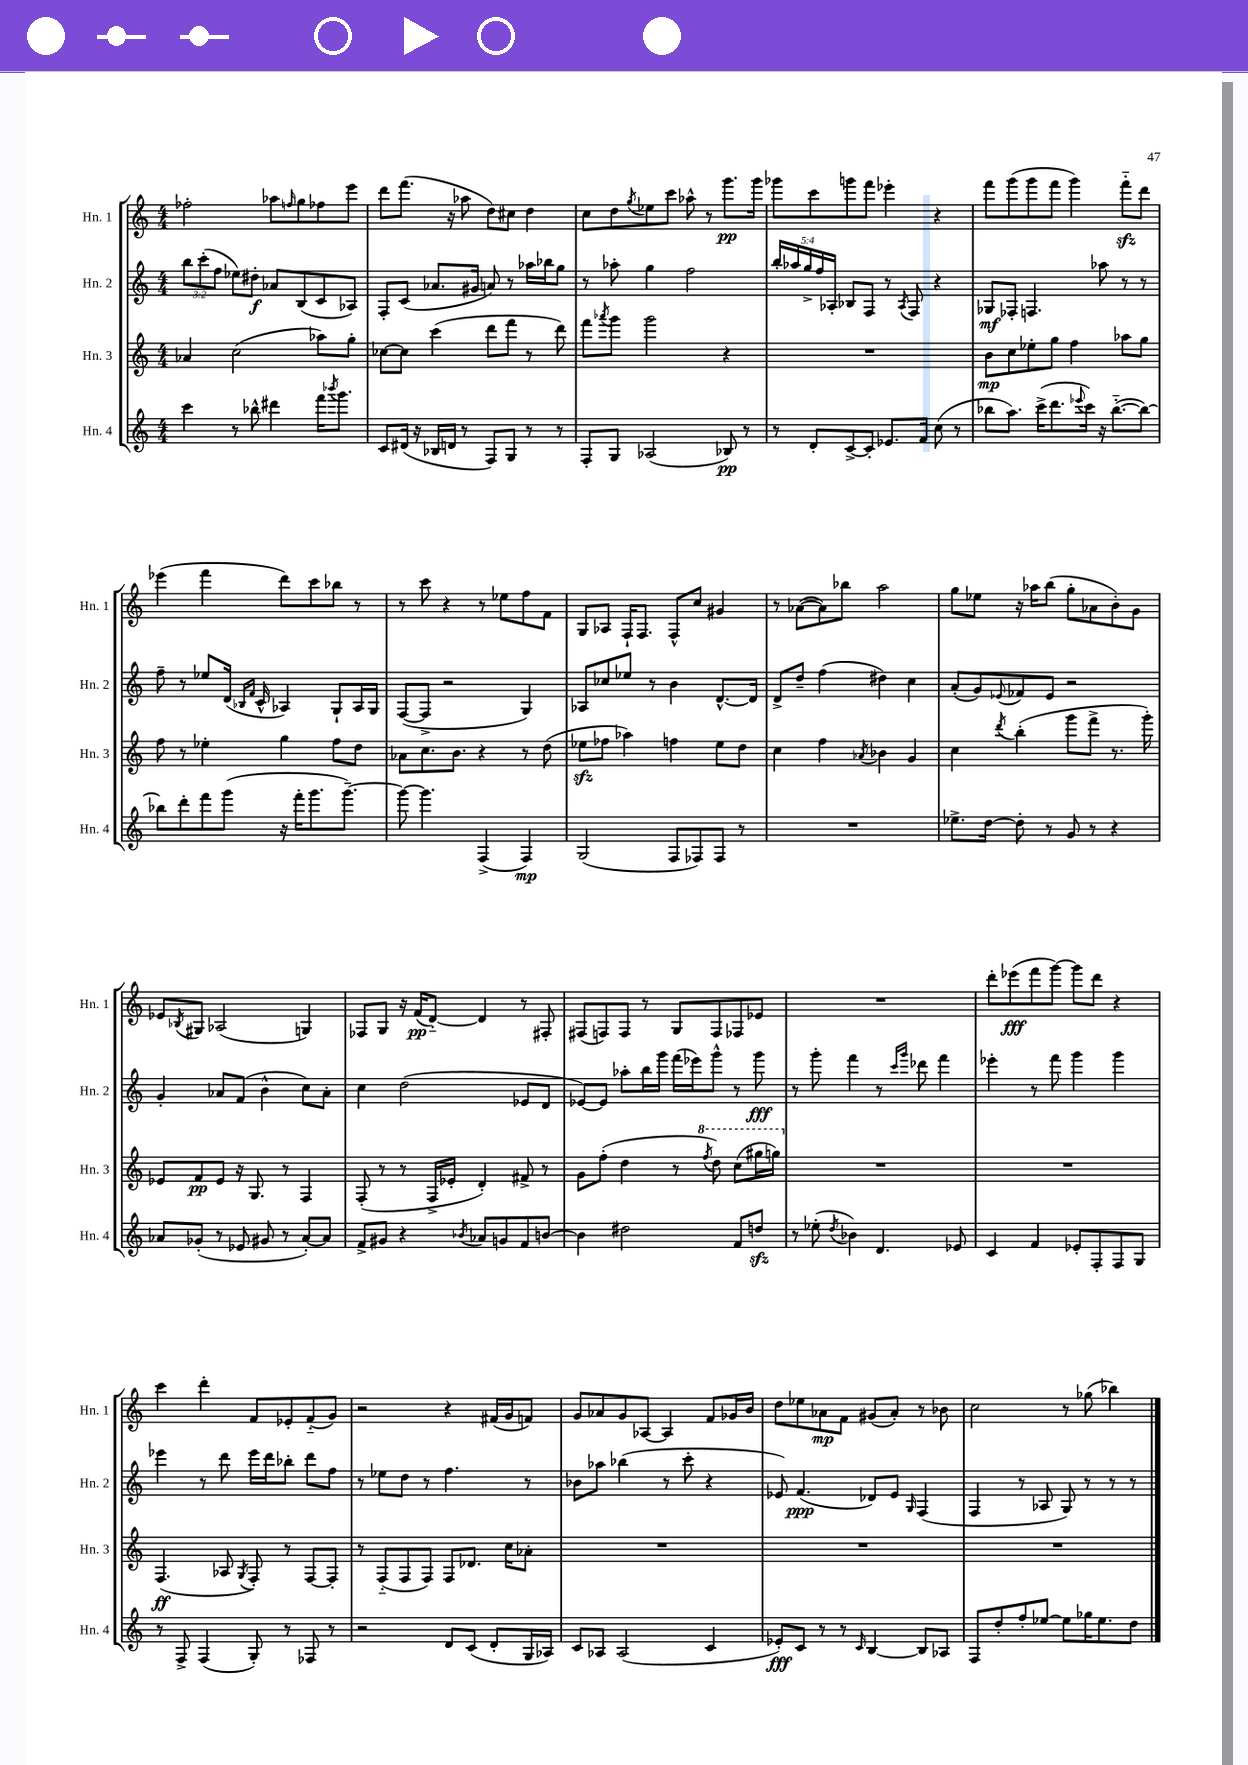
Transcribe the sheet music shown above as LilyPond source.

<<
\new StaffGroup <<
\new Staff = "s0" \with { instrumentName = "Hn. 1" shortInstrumentName = "Hn. 1" } {
    \clef treble \key c \major \numericTimeSignature \time 4/4
    fes''2-. aes''8 \grace { f''16 } g''8 fes''8 e'''8 |
    d'''8 f'''8.( r16 aes''8 d''8) cis''8 d''4 |
    c''8 d''8 \acciaccatura { g''8 } ees''8 c'''8 aes''8-^ r8 g'''8.\pp g'''16 |
    ges'''8 c'''8 g'''8 f'''8 ees'''4-. r4 |
    f'''8 g'''8( g'''8 f'''8 g'''4) f'''8-_\sfz d'''8 |
    ees'''4( f'''4 d'''8) c'''8 bes''8 r8 |
    r8 c'''8 r4 r8 ees''8 f''8 f'8 |
    g8 aes8 f16-! f8. f8-^ c''8 gis'4 |
    r8 aes'8~( aes'8) bes''8 a''2 |
    g''8 ees''8 r16 aes''16 b''8( g''8-. aes'8 b'8-.) g'8 |
    ees'8 \acciaccatura { bes8 } gis8 aes2( g4) |
    fes8 g8 r16 f'16\pp( d'8~-_) d'4 r8 fis8-. |
    fis8( f8) f8 r8 g8 f8 fes8 ees'8 |
    R1 |
    d'''8-. ees'''8\fff( f'''8 g'''8~) g'''8 d'''8 r4 |
    c'''4 d'''4-. f'8 ees'8-. f'8-_( g'8) |
    r2 r4 fis'16( g'16 f'8) |
    g'8 aes'8 g'8 aes8~ aes4 f'8 ges'16 b'16 |
    d''8 ees''8 aes'8\mp f'8 gis'8( aes'8-.) r8 bes'8 |
    c''2 r8 ges''8( bes''4) \bar "|." |
}
\new Staff = "s1" \with { instrumentName = "Hn. 2" shortInstrumentName = "Hn. 2" } {
    \clef treble \key c \major \numericTimeSignature \time 4/4 \override Staff.TupletNumber.text = #tuplet-number::calc-fraction-text
    \tuplet 3/2 { b''8 c'''8-.( f''8 } ees''8) dis''8-.\f aes'8 b8( c'8 aes8) |
    f8-. c'8( aes'8. gis'16 a'8) r8 aes''16 bes''16 g''8 |
    r8 aes''8-. g''4 f''2 |
    \tuplet 5/4 { b''16-. aes''16 g''16-> f''16 aes16-. } bes8 f8 r8 \acciaccatura { aes8 } f8 r4 |
    ges8\mf fes8-. f4. aes''8 r8 r8 |
    f''8-- r8 ees''8 d'16( \grace { bes16 f'16 } c'16-^ aes4) g8-! aes16 g16 |
    f8~( f8-> r2 g4) |
    aes8 ces''8 ees''8 r8 b'4 d'8.~-^ d'16 |
    d'8-> d''8-- f''4( dis''4) c''4 |
    a'8-.( g'8) \appoggiatura { ees'8 } fes'8 ees'8 r2 |
    g'4-. aes'8 f'8( b'4-^ c''8) aes'8-. |
    c''4 d''2( ees'8 d'8 |
    ees'8~) ees'8 aes''8-. b''16 g'''16 f'''16( ees'''16) g'''8-^ r8 g'''8\fff |
    r8 g'''8-. f'''4 r8 \grace { c'''16 g'''16 } des'''8 f'''4 |
    ees'''4-. r8 f'''8 g'''4 g'''4 |
    ees'''4 r8 d'''8 ees'''16 d'''16 bes''8-. d'''8 f''8 |
    r8 ees''8 d''8 r8 f''4. r8 |
    bes'8 aes''8 bes''4( r8 c'''8-. r4 |
    ees'8) f'4.\ppp( des'8) ees'8 \grace { g16 } f4( |
    f4 r8 aes8 g8) r8 r8 r8 \bar "|." |
}
\new Staff = "s2" \with { instrumentName = "Hn. 3" shortInstrumentName = "Hn. 3" } {
    \clef treble \key c \major \numericTimeSignature \time 4/4
    aes'4 c''2( aes''8) g''8-. |
    ces''8~ ces''8 c'''4( d'''8 f'''8 r8 d'''8) |
    f'''8 \acciaccatura { aes'''8 } g'''8 g'''2 r4 |
    R1 |
    b'8\mp c''8 ees''8-. g''8 f''4 aes''8 g''8 |
    f''8 r8 ees''4-. g''4 f''8 d''8 |
    aes'8 c''8. b'8. r4 r8 d''8( |
    ees''8\sfz fes''8 aes''4) f''4 ees''8 d''8 |
    c''4 f''4 \acciaccatura { aes'8 } bes'4 g'4 |
    c''4 \acciaccatura { d'''8 } b''4-.( g'''8 f'''8-> r8. g'''16-.) |
    ees'8 f'8\pp ees'8 r16 g8. r8 f4 |
    f8-.( r8 r8 f16-> ees'16-. d'4-.) fis'8-> r8 |
    g'8 f''8-.( d''4 r8 \ottava #1 \acciaccatura { f'''8 } d'''8) c'''8( gis'''16 g'''16) \ottava #0 |
    R1 |
    R1 |
    f4.\ff( aes8 \acciaccatura { g8 } f8-.) r8 f8~ f8-. |
    r8 f8-_( f8 f8) f8 des'8. c''16 aes'8-. |
    R1 |
    R1 |
    R1 \bar "|." |
}
\new Staff = "s3" \with { instrumentName = "Hn. 4" shortInstrumentName = "Hn. 4" } {
    \clef treble \key c \major \numericTimeSignature \time 4/4
    c'''4 r8 bes''8-^ dis'''4 f'''16 \acciaccatura { bes'''8 } g'''8. |
    c'8 dis'16( r16 bes16 d'16 r8 f8) g8 r8 r8 |
    f8-. g8 aes2( bes8\pp) r8 |
    r8 d'8-. c'8~-> c'8-. ees'8. f'16 c''8( r8 |
    bes''8 a''8.) c'''16->( d'''8. \appoggiatura { ees'''8 } c'''16) r16 bes''8.~-_( bes''8~) |
    bes''8 d'''8-. f'''8 g'''8( r16 f'''16-. g'''8. g'''8.~--) |
    g'''8~ g'''4. f4->( f4\mp) |
    g2( f8 fes8) fes8 r8 |
    R1 |
    ees''8.-> d''16~ d''8-. r8 g'8 r8 r4 |
    aes'8 ges'8-.( r8 ees'8 gis'8 r8 aes'8~-.) aes'8 |
    f'8-> gis'8 r4 \acciaccatura { bes'8 } aes'8 g'8 f'8 b'8~ |
    b'4 dis''2 f'8 d''8\sfz |
    r8 ees''8-.( \acciaccatura { d''8 } bes'4) d'4. ees'8 |
    c'4 f'4 ees'8-. f8-. f8 g8 |
    r8 f8-> f4( g8-.) r8 fes8 r8 |
    r2 d'8 c'8( d'8-. g16 aes16) |
    c'8 aes8 aes2( c'4 |
    ees'8-.\fff) c'8 r8 r8 \grace { c'16 } b4~ b8 aes8 |
    f8 d''8-. f''8-. ees''8~ ees''8 ges''16 ees''8. d''8 \bar "|." |
}
>>
>>
\layout { \context { \Score \remove "Bar_number_engraver" } }
